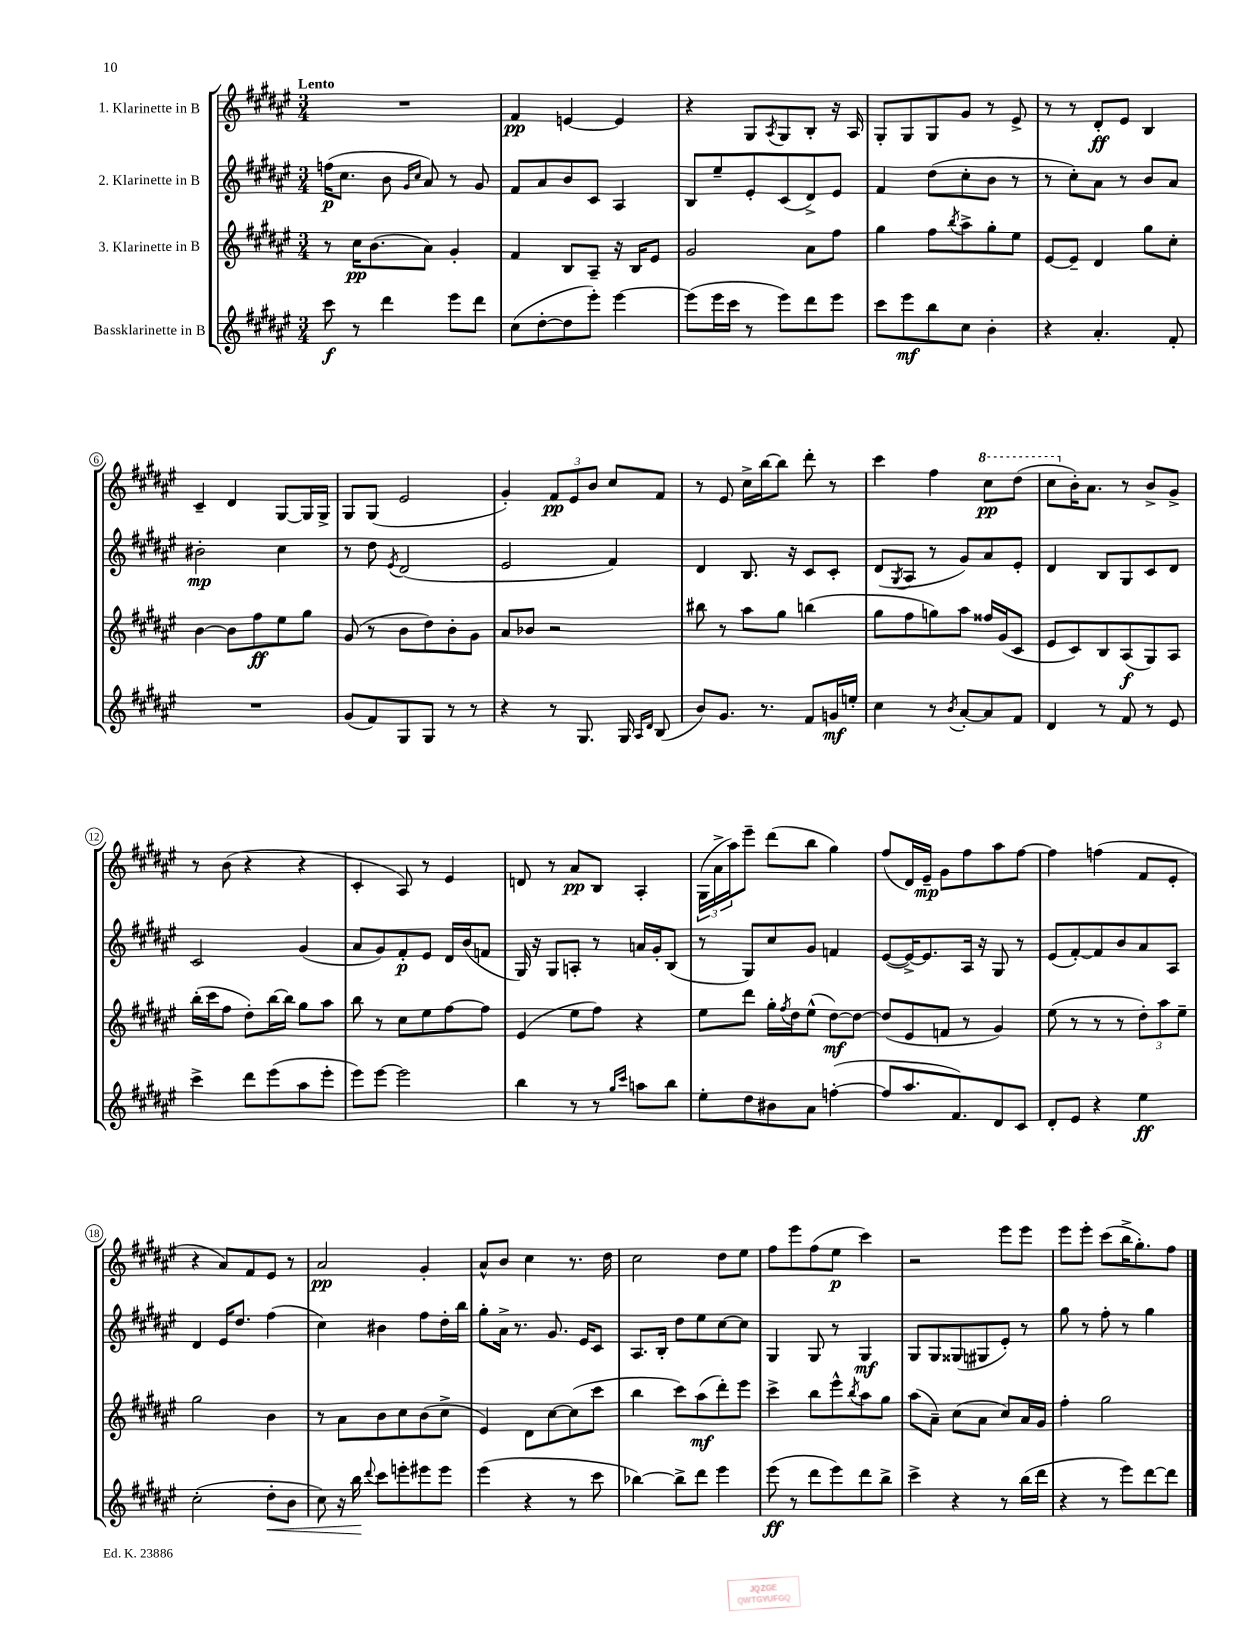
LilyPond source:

<<
\new StaffGroup <<
\new Staff = "s0" \with { instrumentName = "1. Klarinette in B" } {
    \clef treble \key fis \major \numericTimeSignature \time 3/4 \tempo "Lento"
    R2. |
    fis'4\pp e'4~ e'4 |
    r4 gis8 \acciaccatura { ais8 } gis8 b8-. r16 ais16 |
    gis8-. gis8 gis8 gis'8 r8 eis'8-> |
    r8 r8 dis'8-.\ff eis'8 b4 |
    cis'4-- dis'4 gis8~ gis16 gis16-> |
    gis8 gis8( eis'2 |
    gis'4-.) \tuplet 3/2 { fis'8\pp eis'8 b'8 } cis''8 fis'8 |
    r8 eis'8 cis''16-> b''16~ b''8 dis'''8-. r8 |
    cis'''4 fis''4 \ottava #1 cis'''8\pp dis'''8( |
    cis'''8 \ottava #0 b'16-.) ais'8. r8 b'8-> gis'8-> |
    r8 b'8( r4 r4 |
    cis'4-. ais8) r8 eis'4 |
    d'8 r8 ais'8\pp b8 ais4-. |
    \tuplet 3/2 { gis16( ais'16-> ais''16) } eis'''8-- dis'''8( b''8 gis''4) |
    fis''8( dis'16) eis'16--\mp gis'8 fis''8 ais''8 fis''8~ |
    fis''4 f''4( fis'8 eis'8-. |
    r4 ais'8) fis'8 eis'8 r8 |
    ais'2\pp gis'4-. |
    ais'8-^ b'8 cis''4 r8. dis''16 |
    cis''2 dis''8 eis''8 |
    fis''8 eis'''8 fis''8( eis''8\p cis'''4) |
    r2 eis'''8 eis'''8 |
    eis'''8 eis'''8-. cis'''8( b''16-> gis''8.-.) fis''8 \bar "|." |
}
\new Staff = "s1" \with { instrumentName = "2. Klarinette in B" } {
    \clef treble \key fis \major \numericTimeSignature \time 3/4
    f''16\p( cis''8. b'8 \grace { gis'16 cis''16 } ais'8) r8 gis'8 |
    fis'8 ais'8 b'8 cis'8 ais4 |
    b8 eis''8-- eis'8-. cis'8( dis'8->) eis'8 |
    fis'4 dis''8( cis''8-. b'8 r8 |
    r8 cis''8-.) ais'8 r8 b'8 ais'8 |
    bis'2-.\mp cis''4 |
    r8 dis''8 \acciaccatura { eis'8 } dis'2( |
    eis'2 fis'4) |
    dis'4 b8. r16 cis'8 cis'8-. |
    dis'8( \acciaccatura { gis8 } ais8 r8 gis'8) ais'8 eis'8-. |
    dis'4 b8 gis8 cis'8 dis'8 |
    cis'2 gis'4( |
    ais'8 gis'8) fis'8-.\p eis'8 dis'16 b'16( f'8 |
    gis16) r16 gis8 a8-. r8 a'16 gis'16-. b8( |
    r8 gis8) cis''8 gis'8 f'4 |
    eis'8~( eis'16~->) eis'8. ais16 r16 gis8 r8 |
    eis'8( fis'8~-.) fis'8 b'8 ais'8 ais8 |
    dis'4 eis'16 dis''8. fis''4( |
    cis''4) bis'4 fis''8 dis''16-. b''16 |
    gis''8-. ais'16-> r8. gis'8. eis'16 cis'8 |
    ais8. b16-. dis''8 eis''8 cis''8~ cis''8 |
    gis4 gis8 r8 gis4\mf |
    gis8 gis8 gisis8( gis8 eis'8-.) r8 |
    gis''8 r8 fis''8-. r8 gis''4 \bar "|." |
}
\new Staff = "s2" \with { instrumentName = "3. Klarinette in B" } {
    \clef treble \key fis \major \numericTimeSignature \time 3/4
    r8 cis''16\pp b'8.( ais'8) gis'4-. |
    fis'4 b8 ais8-- r16 b16 eis'8 |
    gis'2 ais'8 fis''8 |
    gis''4 fis''8 \acciaccatura { b''8 } ais''8-> gis''8-. eis''8 |
    eis'8~ eis'8-- dis'4 gis''8 cis''8-. |
    b'4~ b'8 fis''8\ff eis''8 gis''8 |
    gis'8( r8 b'8 dis''8) b'8-. gis'8 |
    ais'8 bes'8 r2 |
    bis''8 r8 ais''8 gis''8 b''4( |
    gis''8 fis''8 g''8) ais''8 fisis''16 gis'16( cis'8 |
    eis'8 cis'8) b8 ais8\f( gis8) ais8 |
    b''16-.( cis'''16 fis''8 dis''8-.) b''16~ b''16 gis''8 ais''8 |
    b''8 r8 cis''8 eis''8 fis''8~ fis''8 |
    eis'4( eis''8 fis''8) r4 |
    eis''8 dis'''8 gis''16-. \acciaccatura { fis''8 } dis''16 eis''8-^( dis''8~\mf) dis''8~ |
    dis''8( eis'8 f'8 r8 gis'4) |
    eis''8( r8 r8 r8 \tuplet 3/2 { dis''8-.) ais''8 eis''8-- } |
    gis''2 b'4 |
    r8 ais'8 b'8 cis''8 b'8( cis''8-> |
    eis'4) dis'8 cis''8~ cis''8( cis'''8 |
    b''4 cis'''8) ais''8\mf( dis'''8-.) eis'''8 |
    cis'''4-> b''8 eis'''8-^ \acciaccatura { b''8 } ais''8 gis''8 |
    ais''8( ais'8--) cis''8( ais'8 cis''8) ais'16 gis'16 |
    fis''4-. gis''2 \bar "|." |
}
\new Staff = "s3" \with { instrumentName = "Bassklarinette in B" } {
    \clef treble \key fis \major \numericTimeSignature \time 3/4
    cis'''8\f r8 dis'''4 eis'''8 dis'''8 |
    cis''8( dis''8~-. dis''8 eis'''8-.) eis'''4~ |
    eis'''8( eis'''16 cis'''16 r8 eis'''8) dis'''8 eis'''8 |
    cis'''8 eis'''8\mf b''8 cis''8 b'4-. |
    r4 ais'4.-. fis'8-. |
    R2. |
    gis'8( fis'8) gis8 gis8 r8 r8 |
    r4 r8 gis8. gis16 \grace { ais16 dis'16 } b8( |
    b'8) gis'8. r8. fis'8 g'16\mf e''16-. |
    cis''4 r8 \acciaccatura { b'8 } ais'8~-. ais'8 fis'8 |
    dis'4 r8 fis'8 r8 eis'8 |
    cis'''4-> dis'''8 eis'''8( ais''8 eis'''8-. |
    eis'''8) eis'''8~ eis'''2 |
    b''4 r8 r8 \grace { gis''16 cis'''16 } a''8 b''8 |
    eis''8-. dis''8 bis'8 ais'8 f''4~-.( |
    f''8 ais''8. fis'8.) dis'8 cis'8 |
    dis'8-. eis'8 r4 eis''4\ff |
    cis''2-.( dis''8-.\< b'8 |
    cis''8) r16 b''16\! \appoggiatura { dis'''8 } cis'''8 e'''8-. eis'''8 eis'''8 |
    eis'''4( r4 r8 cis'''8 |
    bes''4~) bes''8-> dis'''8 eis'''4 |
    eis'''8\ff( r8 dis'''8 eis'''8) dis'''8 b''8-> |
    cis'''4-> r4 r8 b''16( dis'''16 |
    r4 r8 eis'''8) dis'''8~ dis'''8 \bar "|." |
}
>>
>>
\layout { \context { \Score \override BarNumber.stencil = #(make-stencil-circler 0.1 0.3 ly:text-interface::print) } }
